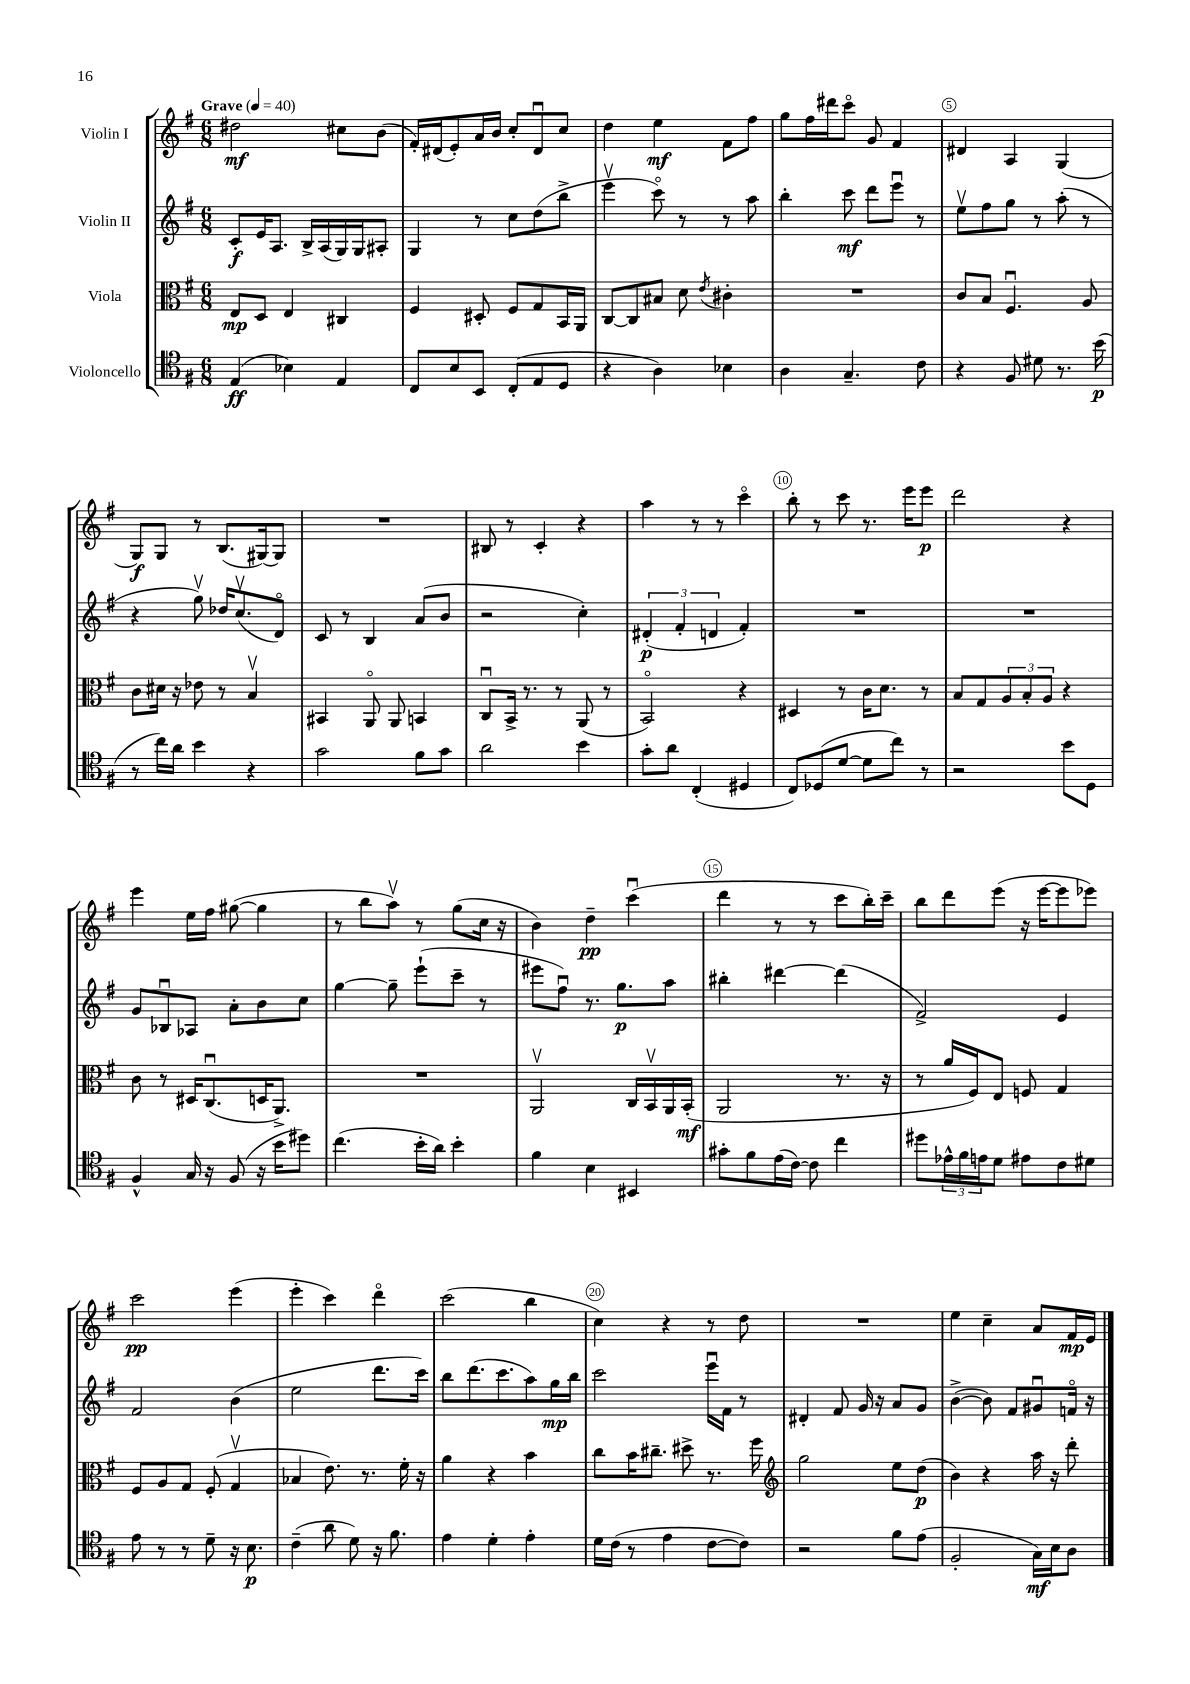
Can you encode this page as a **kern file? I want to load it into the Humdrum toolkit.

**kern	**dynam	**kern	**dynam	**kern	**dynam	**kern	**dynam
*part4	*part4	*part3	*part3	*part2	*part2	*part1	*part1
*staff4	*staff4	*staff3	*staff3	*staff2	*staff2	*staff1	*staff1
*I"Violoncello	*	*I"Viola	*	*I"Violin II	*	*I"Violin I	*
*clefC4	*	*clefC3	*	*clefG2	*	*clefG2	*
*k[f#]	*	*k[f#]	*	*k[f#]	*	*k[f#]	*
*M6/8	*	*M6/8	*	*M6/8	*	*M6/8	*
*MM40	*	*MM40	*	*MM40	*	*MM40	*
=1	=1	=1	=1	=1	=1	=1	=1
!	!	!	!	!	!	!LO:TX:a:B:t=Grave	!
(4E/	ff	8E/L	mp	8c'/L	f	2dd#X\	mf
.	.	8D/J	.	16e/K	.	.	.
.	.	.	.	8.A/J	.	.	.
4B-X\)	.	4E/	.	.	.	.	.
.	.	.	.	16B^/LL	.	.	.
.	.	.	.	(16A/	.	.	.
4E/	.	4C#X/	.	16G/)	.	8cc#X\L	.
.	.	.	.	16G/J	.	.	.
.	.	.	.	8A#X'/J	.	(8b\J	.
=2	=2	=2	=2	=2	=2	=2	=2
8C/L	.	4F#/	.	4G/	.	16f#'/LL)	.
.	.	.	.	.	.	(16d#X/J	.
8B/	.	.	.	.	.	8e'/)	.
8BB/J	.	8D#X'/	.	8r	.	16a/L	.
.	.	.	.	.	.	16b/JJ	.
(8C'/L	.	8F#/L	.	8cc\L	.	8cc'/L	.
8E/	.	8G/	.	(8dd\	.	8d#u/	.
8D/J	.	16BB/L	.	8bb^\J	.	8cc/J	.
.	.	16AA/JJ	.	.	.	.	.
=3	=3	=3	=3	=3	=3	=3	=3
4r	.	[8C/L	.	4eeev\	.	4dd\	.
.	.	8C/]	.	.	.	.	.
4A\)	.	8B#X/J	.	8ccc\)	.	4ee\	mf
.	.	8d\	.	8r	.	.	.
.	.	8qe/	.	.	.	.	.
4B-X\	.	4c#X'\	.	8r	.	8f#\L	.
.	.	.	.	8aa\	.	8ff#\J	.
=4	=4	=4	=4	=4	=4	=4	=4
4A\	.	2.r	.	4bb'\	.	8gg\L	.
.	.	.	.	.	.	16ff#\L	.
.	.	.	.	.	.	16ddd#X\J	.
4.G~/	.	.	.	8ccc\	mf	8ccc\J	.
.	.	.	.	8ddd\L	.	8g/	.
.	.	.	.	8eeeu\J	.	4f#/	.
8c\	.	.	.	8r	.	.	.
=5	=5	=5	=5	=5	=5	=5	=5
4r	.	8c/L	.	8eev\L	.	4d#X/	.
.	.	8B/J	.	8ff#\	.	.	.
8F#/	.	4.F#u/	.	8gg\J	.	4A/	.
8d#X\	.	.	.	8r	.	.	.
8.r	.	.	.	(8aa'\	.	(4G/	.
.	.	8A/	.	8r	.	.	.
(16b\	p	.	.	.	.	.	.
!!LO:LB:g=z
=6	=6	=6	=6	=6	=6	=6	=6
8r	.	8c\L	.	4r	.	8G/L)	f
16cc\LL)	.	16d#X\Jk	.	.	.	8G/J	.
16a\JJ	.	16r	.	.	.	.	.
4b\	.	8e-X\	.	8ggv\)	.	8r	.
.	.	8r	.	16dd-X/KL	.	(8.B/L	.
.	.	.	.	(8.ccv/	.	.	.
4r	.	4Bv/	.	.	.	.	.
.	.	.	.	.	.	[16G#X/k)	.
.	.	.	.	8d/J)	.	8G#/J]	.
=7	=7	=7	=7	=7	=7	=7	=7
2g\	.	4BB#X/	.	8c/	.	2.r	.
.	.	.	.	8r	.	.	.
.	.	8AA/	.	4B/	.	.	.
.	.	8AA/	.	.	.	.	.
8f#\L	.	4BBn/	.	(8a/L	.	.	.
8g\J	.	.	.	8b/J	.	.	.
=8	=8	=8	=8	=8	=8	=8	=8
2a\	.	8Cu/L	.	2r	.	8B#X/	.
.	.	16BB^/Jk	.	.	.	8r	.
.	.	8.r	.	.	.	.	.
.	.	.	.	.	.	4c'/	.
.	.	8r	.	.	.	.	.
4b\	.	(8AA/	.	4cc'\)	.	4r	.
.	.	8r	.	.	.	.	.
=9	=9	=9	=9	=9	=9	=9	=9
8g'\L	.	2BB/)	.	(6d#X'/	p	4aa\	.
8a\J	.	.	.	.	.	.	.
.	.	.	.	6f#'/	.	.	.
(4C'/	.	.	.	.	.	8r	.
.	.	.	.	6dn/	.	.	.
.	.	.	.	.	.	8r	.
4D#X/	.	4r	.	4f#'/)	.	4ccc\	.
=10	=10	=10	=10	=10	=10	=10	=10
8C/L)	.	4D#X/	.	2.r	.	8bb'\	.
(8D-X/	.	.	.	.	.	8r	.
[8d/J	.	8r	.	.	.	8ccc\	.
8d\L]	.	16c\KL	.	.	.	8.r	.
.	.	8.d\J	.	.	.	.	.
8cc\J)	.	.	.	.	.	.	.
.	.	.	.	.	.	16eee\KL	.
8r	.	8r	.	.	.	8eee\J	p
=11	=11	=11	=11	=11	=11	=11	=11
2r	.	8B/L	.	2.r	.	2ddd\	.
.	.	8G/	.	.	.	.	.
.	.	12A/	.	.	.	.	.
.	.	12B'/	.	.	.	.	.
.	.	12A/J	.	.	.	.	.
8b\L	.	4r	.	.	.	4r	.
8D\J	.	.	.	.	.	.	.
!!LO:LB:g=z
=12	=12	=12	=12	=12	=12	=12	=12
4F#^^/	.	8c\	.	8g/L	.	4eee\	.
.	.	8r	.	8B-Xu/	.	.	.
16G/	.	16D#X/KL	.	8A-X/J	.	16ee\LL	.
16r	.	(8.Cu/	.	.	.	16ff#\JJ	.
(8F#/	.	.	.	8a'\L	.	([8gg#X\	.
16r	.	16Dn/K	.	8b\	.	4gg#\]	.
16b\KL	.	8.AA^/J)	.	.	.	.	.
8dd#X\J)	.	.	.	8cc\J	.	.	.
=13	=13	=13	=13	=13	=13	=13	=13
(4.cc\	.	2.r	.	[4gg\	.	8r	.
.	.	.	.	.	.	8bb\L	.
.	.	.	.	8gg~\]	.	8aav\J)	.
16b'\LL	.	.	.	(8eee`\L	.	8r	.
16a\JJ)	.	.	.	.	.	.	.
4b'\	.	.	.	8ccc~\J	.	(8gg\L	.
.	.	.	.	8r	.	16cc\Jk	.
.	.	.	.	.	.	16r	.
=14	=14	=14	=14	=14	=14	=14	=14
4f#\	.	2AAv/	.	8eee#X\L	.	4b\)	.
.	.	.	.	8ff#u\J)	.	.	.
4B\	.	.	.	8.r	.	4dd~\	pp
.	.	.	.	8.gg\L	p	.	.
4BB#X/	.	16C/LL	.	.	.	(4cccu\	.
.	.	16BBv/	.	.	.	.	.
.	.	16AA/	.	8aa\J	.	.	.
.	.	(16BB'/JJ	mf	.	.	.	.
=15	=15	=15	=15	=15	=15	=15	=15
8g#X'\L	.	2AA/	.	4bb#X'\	.	4ddd\	.
8f#\	.	.	.	.	.	.	.
(16e\L	.	.	.	[4ddd#X\	.	8r	.
[16c\JJ)	.	.	.	.	.	.	.
8c\]	.	.	.	.	.	8r	.
4cc\	.	8.r	.	(4ddd#\]	.	8ccc\L	.
.	.	.	.	.	.	16bb'\L)	.
.	.	16r	.	.	.	16ccc~\JJ	.
=16	=16	=16	=16	=16	=16	=16	=16
8dd#X\L	.	8r	.	2f#^/)	.	8bb\L	.
24e-X^^\L	.	16a/LL	.	.	.	8ddd\	.
24f#\	.	.	.	.	.	.	.
.	.	16F#/J)	.	.	.	.	.
24en\J	.	.	.	.	.	.	.
8d\J	.	8E/J	.	.	.	(8eee\J	.
8e#X\L	.	8Fn/	.	.	.	16r	.
.	.	.	.	.	.	[16eee\KL	.
8c\	.	4G/	.	4e/	.	8eee\]	.
8d#X\J	.	.	.	.	.	8eee-X\J)	.
!!LO:LB:g=z
=17	=17	=17	=17	=17	=17	=17	=17
8e\	.	8F#/L	.	2f#/	.	2ccc\	pp
8r	.	8A/	.	.	.	.	.
8r	.	8G/J	.	.	.	.	.
8d~\	.	(8F#'/	.	.	.	.	.
16r	.	4Gv/	.	(4b\	.	(4eee\	.
8.B\	p	.	.	.	.	.	.
=18	=18	=18	=18	=18	=18	=18	=18
(4c~\	.	4B-X/	.	2ee\	.	4eee'\	.
8a\	.	8.e\)	.	.	.	4ccc\)	.
8d\)	.	.	.	.	.	.	.
.	.	8.r	.	.	.	.	.
16r	.	.	.	8.ddd\L	.	4ddd\	.
8.f#\	.	.	.	.	.	.	.
.	.	16f#'\	.	.	.	.	.
.	.	16r	.	16ccc\Jk)	.	.	.
=19	=19	=19	=19	=19	=19	=19	=19
4e\	.	4a\	.	8bb\L	.	(2ccc\	.
.	.	.	.	(8.ddd\	.	.	.
4d'\	.	4r	.	.	.	.	.
.	.	.	.	8.ccc\	.	.	.
4e'\	.	4b\	.	8aa\)	.	4bb\	.
.	.	.	.	16gg\L	mp	.	.
.	.	.	.	16bb\JJ	.	.	.
=20	=20	=20	=20	=20	=20	=20	=20
16d\LL	.	8cc\L	.	2ccc\	.	4cc\)	.
(16c\JJ	.	.	.	.	.	.	.
8r	.	16b\K	.	.	.	.	.
.	.	8.cc#X~\J	.	.	.	.	.
4e\	.	.	.	.	.	4r	.
.	.	8dd#X^\	.	.	.	.	.
[8c\L	.	8.r	.	16eeeu\LL	.	8r	.
.	.	.	.	16f#\JJ	.	.	.
8c\J])	.	.	.	8r	.	8dd\	.
.	.	16ff#\	.	.	.	.	.
=21	=21	=21	=21	=21	=21	=21	=21
*	*	*clefG2	*	*	*	*	*
2r	.	2gg\	.	4d#X'/	.	2.r	.
.	.	.	.	8f#/	.	.	.
.	.	.	.	16g/	.	.	.
.	.	.	.	16r	.	.	.
8f#\L	.	8ee\L	.	8a/L	.	.	.
(8e\J	.	(8dd\J	p	8g/J	.	.	.
=22	=22	=22	=22	=22	=22	=22	=22
2F#'/	.	4b\)	.	([4b^\	.	4ee\	.
.	.	4r	.	8b\])	.	4cc~\	.
.	.	.	.	8f#/L	.	.	.
16G\LL)	mf	16aa\	.	8g#Xu/	.	8a/L	.
16B\J	.	16r	.	.	.	.	.
8A\J	.	8ddd'\	.	16fn/Jk	.	16f#/L	mp
.	.	.	.	16r	.	16e/JJ	.
==	==	==	==	==	==	==	==
*-	*-	*-	*-	*-	*-	*-	*-
